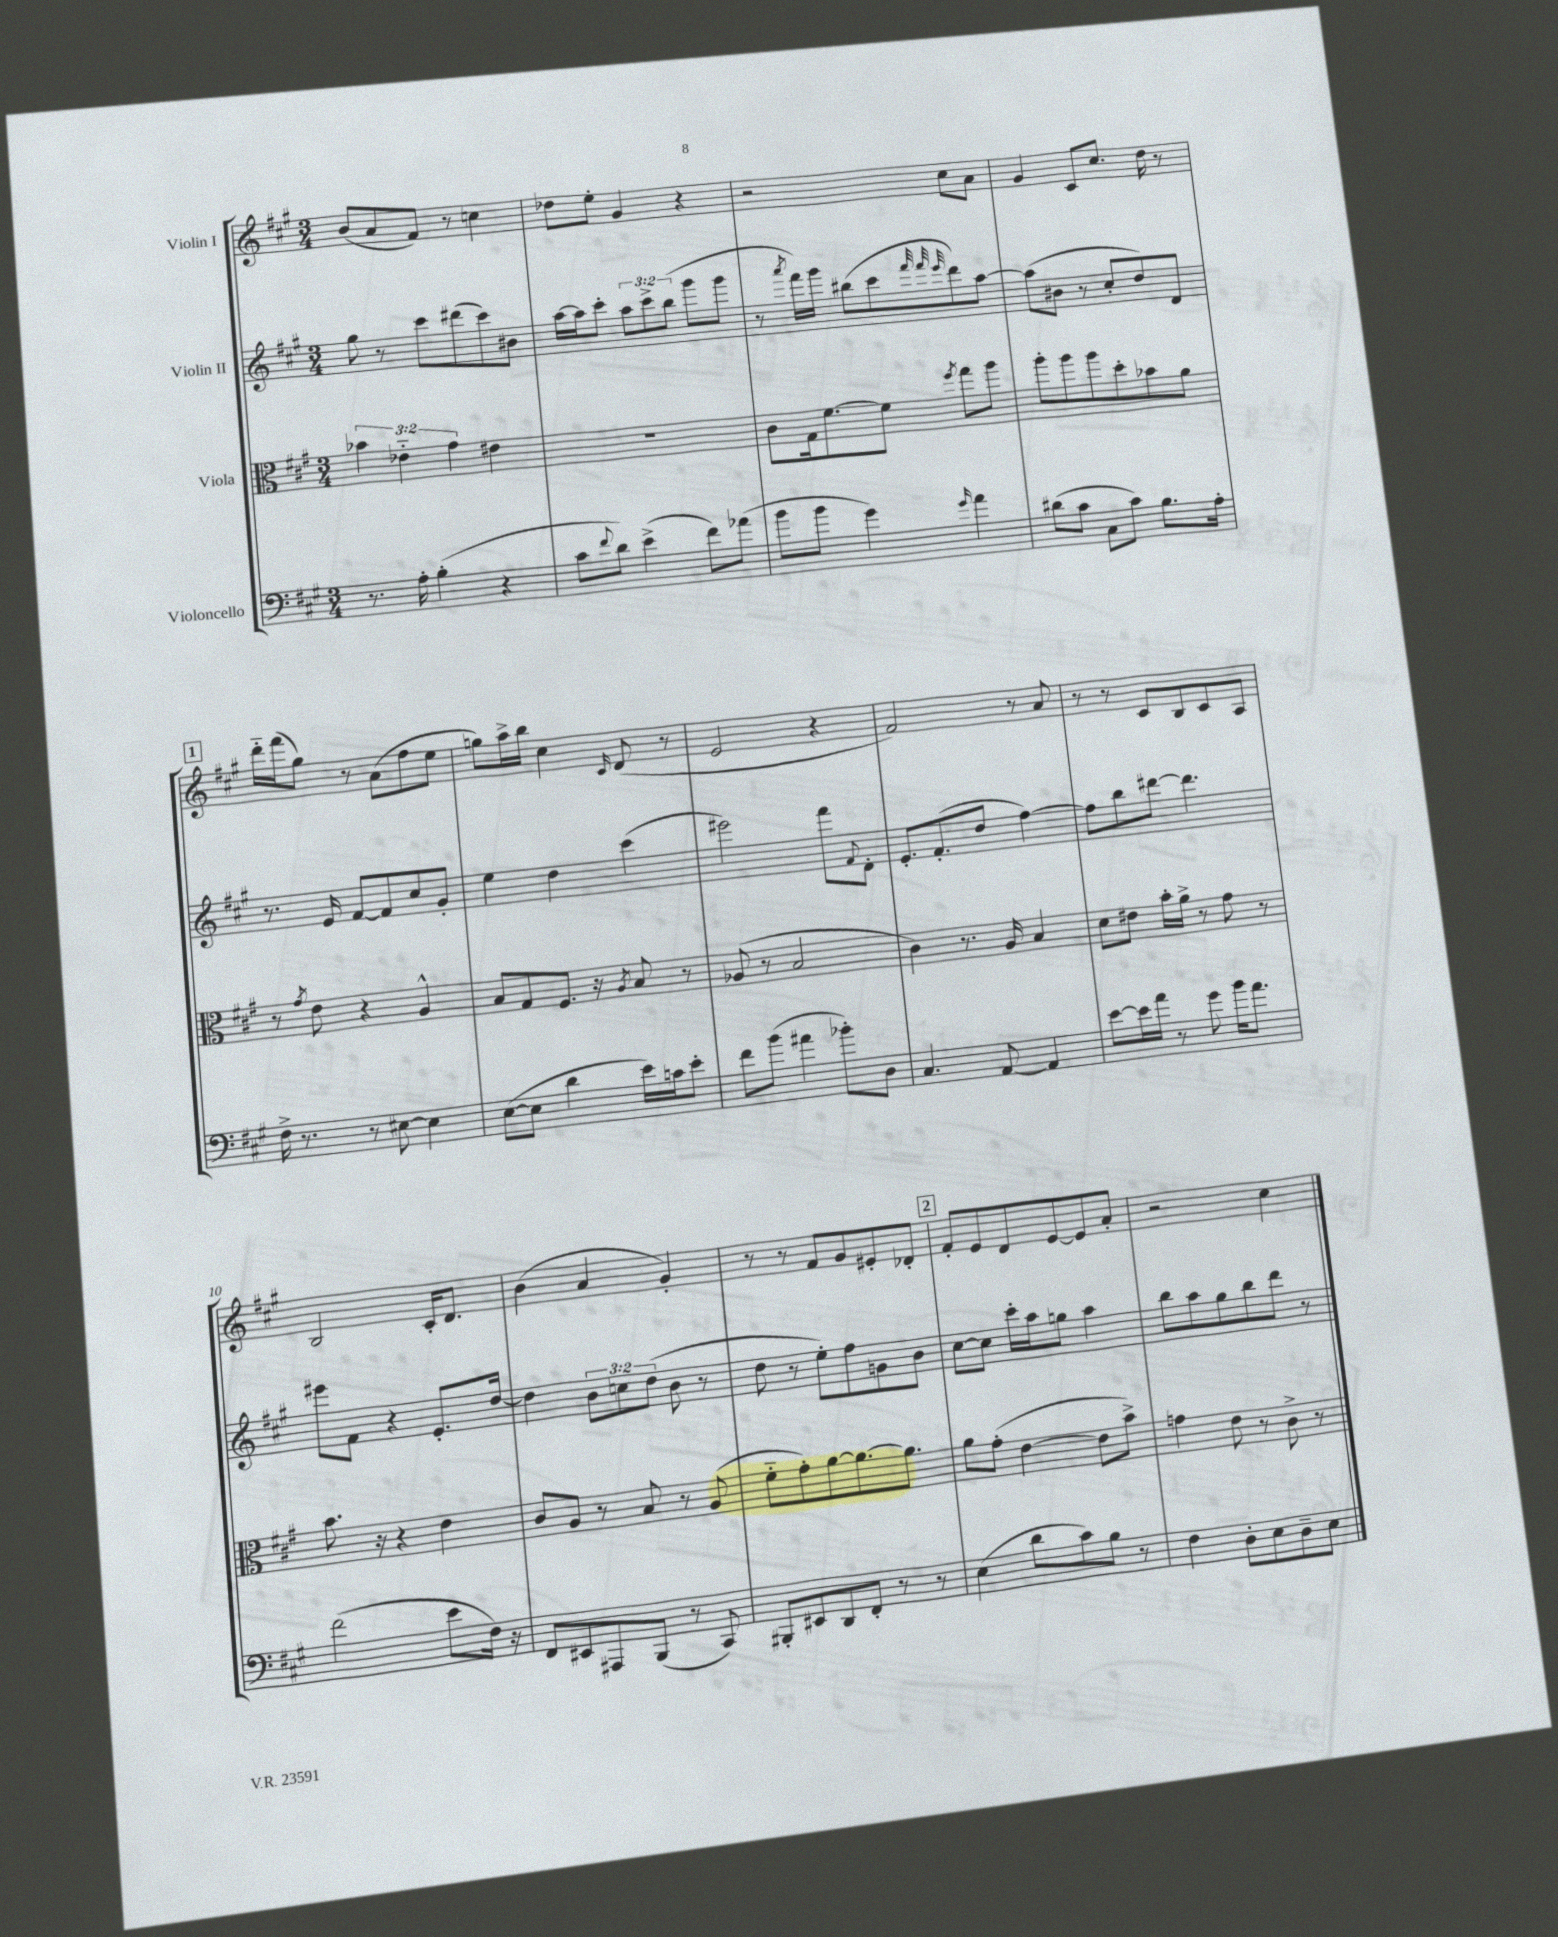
<<
\new StaffGroup <<
\new Staff = "s0" \with { instrumentName = "Violin I" } {
    \clef treble \key a \major \numericTimeSignature \time 3/4
    b'8( a'8 fis'8) r8 c''4 |
    des''8 e''8-. gis'4 r4 |
    r2 cis''8 a'8 |
    gis'4 cis'8 cis''8. d''16 r8 |
    \mark \markup { \box "1" } d'''16-_ fis'''16( gis''8) r8 a'8( fis''8 e''8 |
    g''8) a''16-> b''16 cis''4 \grace { cis'16 } d'8( r8 |
    e'2 r4 |
    fis'2) r8 a'8 |
    r8 r8 cis'8 b8 cis'8 a8 |
    b2 cis'16-. d'8. |
    b'4( a'4 gis'4-.) |
    r8 r8 fis'8 gis'8 eis'8-. des'8-. |
    \mark \markup { \box "2" } fis'8-. e'8 d'8 e'8~ e'8 a'8-. |
    r2 cis''4 \bar "|." |
}
\new Staff = "s1" \with { instrumentName = "Violin II" } {
    \clef treble \key a \major \numericTimeSignature \time 3/4 \override Staff.TupletNumber.text = #tuplet-number::calc-fraction-text
    gis''8 r8 cis'''8 dis'''8( cis'''8) bis'8 |
    a''16~ a''16 cis'''8-. \tuplet 3/2 { a''8 cis'''8-> b''8( } gis'''8 gis'''8 |
    r8 \acciaccatura { a'''8 } fis'''16) gis'''16 bis''8( cis'''8 \grace { fis'''32 fis'''32 e'''32 } d'''8) a''8~ |
    a''8( bis'8 r8 cis''8-. d''8) d'8 |
    \mark \markup { \box "1" } r8. e'16 fis'8~ fis'8 cis''8 gis'8-. |
    e''4 d''4 cis'''4( |
    eis'''2) fis'''8 \appoggiatura { fis'8 } d'8-. |
    e'8.-. fis'8.-.( d''8 fis''4~) |
    fis''8 b''8 dis'''8~ dis'''4. |
    eis'''8 fis'8 r4 e'8.-. d''16~ |
    d''4 \tuplet 3/2 { b'8 c''8 d''8( } b'8 r8 |
    d''8 r8 e''8-.) fis''8 g'8 b'8 |
    \mark \markup { \box "2" } cis''8~ cis''8 cis'''16-. a''16 g''8 a''4 |
    b''8 a''8 gis''8 b''8 d'''8 r8 \bar "|." |
}
\new Staff = "s2" \with { instrumentName = "Viola" } {
    \clef alto \key a \major \numericTimeSignature \time 3/4 \override Staff.TupletNumber.text = #tuplet-number::calc-fraction-text
    \tuplet 3/2 { bes'4 ees'4-_ gis'4 } eis'4 |
    R2. |
    cis'8 gis16 fis'8.~ fis'8 \acciaccatura { fis''8 } gis''8 a''8 |
    a''8-. a''8 a''8 d''8-. bes'8 a'8 |
    \mark \markup { \box "1" } r8 \acciaccatura { gis'8 } e'8 r4 a4-^ |
    b8 gis8 fis8. r16 \acciaccatura { a8 } b8 r8 |
    aes8( r8 b2 |
    cis'4) r8. a16 b4 |
    d'8 eis'8 b'16-. a'16-> r8 gis'8 r8 |
    b'8. r16 r4 e'4 |
    cis'8 a8 r8 b8 r8 a8( |
    fis'8-_ gis'8-.) a'8~ a'8.~ a'8. |
    \mark \markup { \box "2" } a'8 gis'8-.( e'4~ e'8 b'8->) |
    g'4 e'8 r8 cis'8-> r8 \bar "|." |
}
\new Staff = "s3" \with { instrumentName = "Violoncello" } {
    \clef bass \key a \major \numericTimeSignature \time 3/4
    r8. a16-. b4-.( r4 |
    cis'8 \appoggiatura { fis'8 } d'8) e'4->( fis'8) aes'8( |
    b'8 b'8 gis'4) \grace { gis'16 } a'4 |
    dis'8( cis'8 cis8 cis'8) b8. a16-. |
    \mark \markup { \box "1" } fis16-> r8. r8 eis8~ eis4 |
    e8~( e8 d'4 e'16) c'16 e'8-. |
    fis'8 b'8( ais'4 bes'8-.) d8 |
    cis4. a,8~ a,4 |
    e'8~ e'16 a'16 r8 gis'8 b'16 a'8. |
    fis'2( e'8 fis16) r16 |
    fis,8 eis,8 ais,,8 b,,8( r8 cis,8) |
    bis,,8-. eis,8 d,8 fis,8-. r8 r8 |
    \mark \markup { \box "2" } e4( d'8 cis'8) b8 r8 |
    fis4 d8-. e8 d8-- e8 \bar "|." |
}
>>
>>
